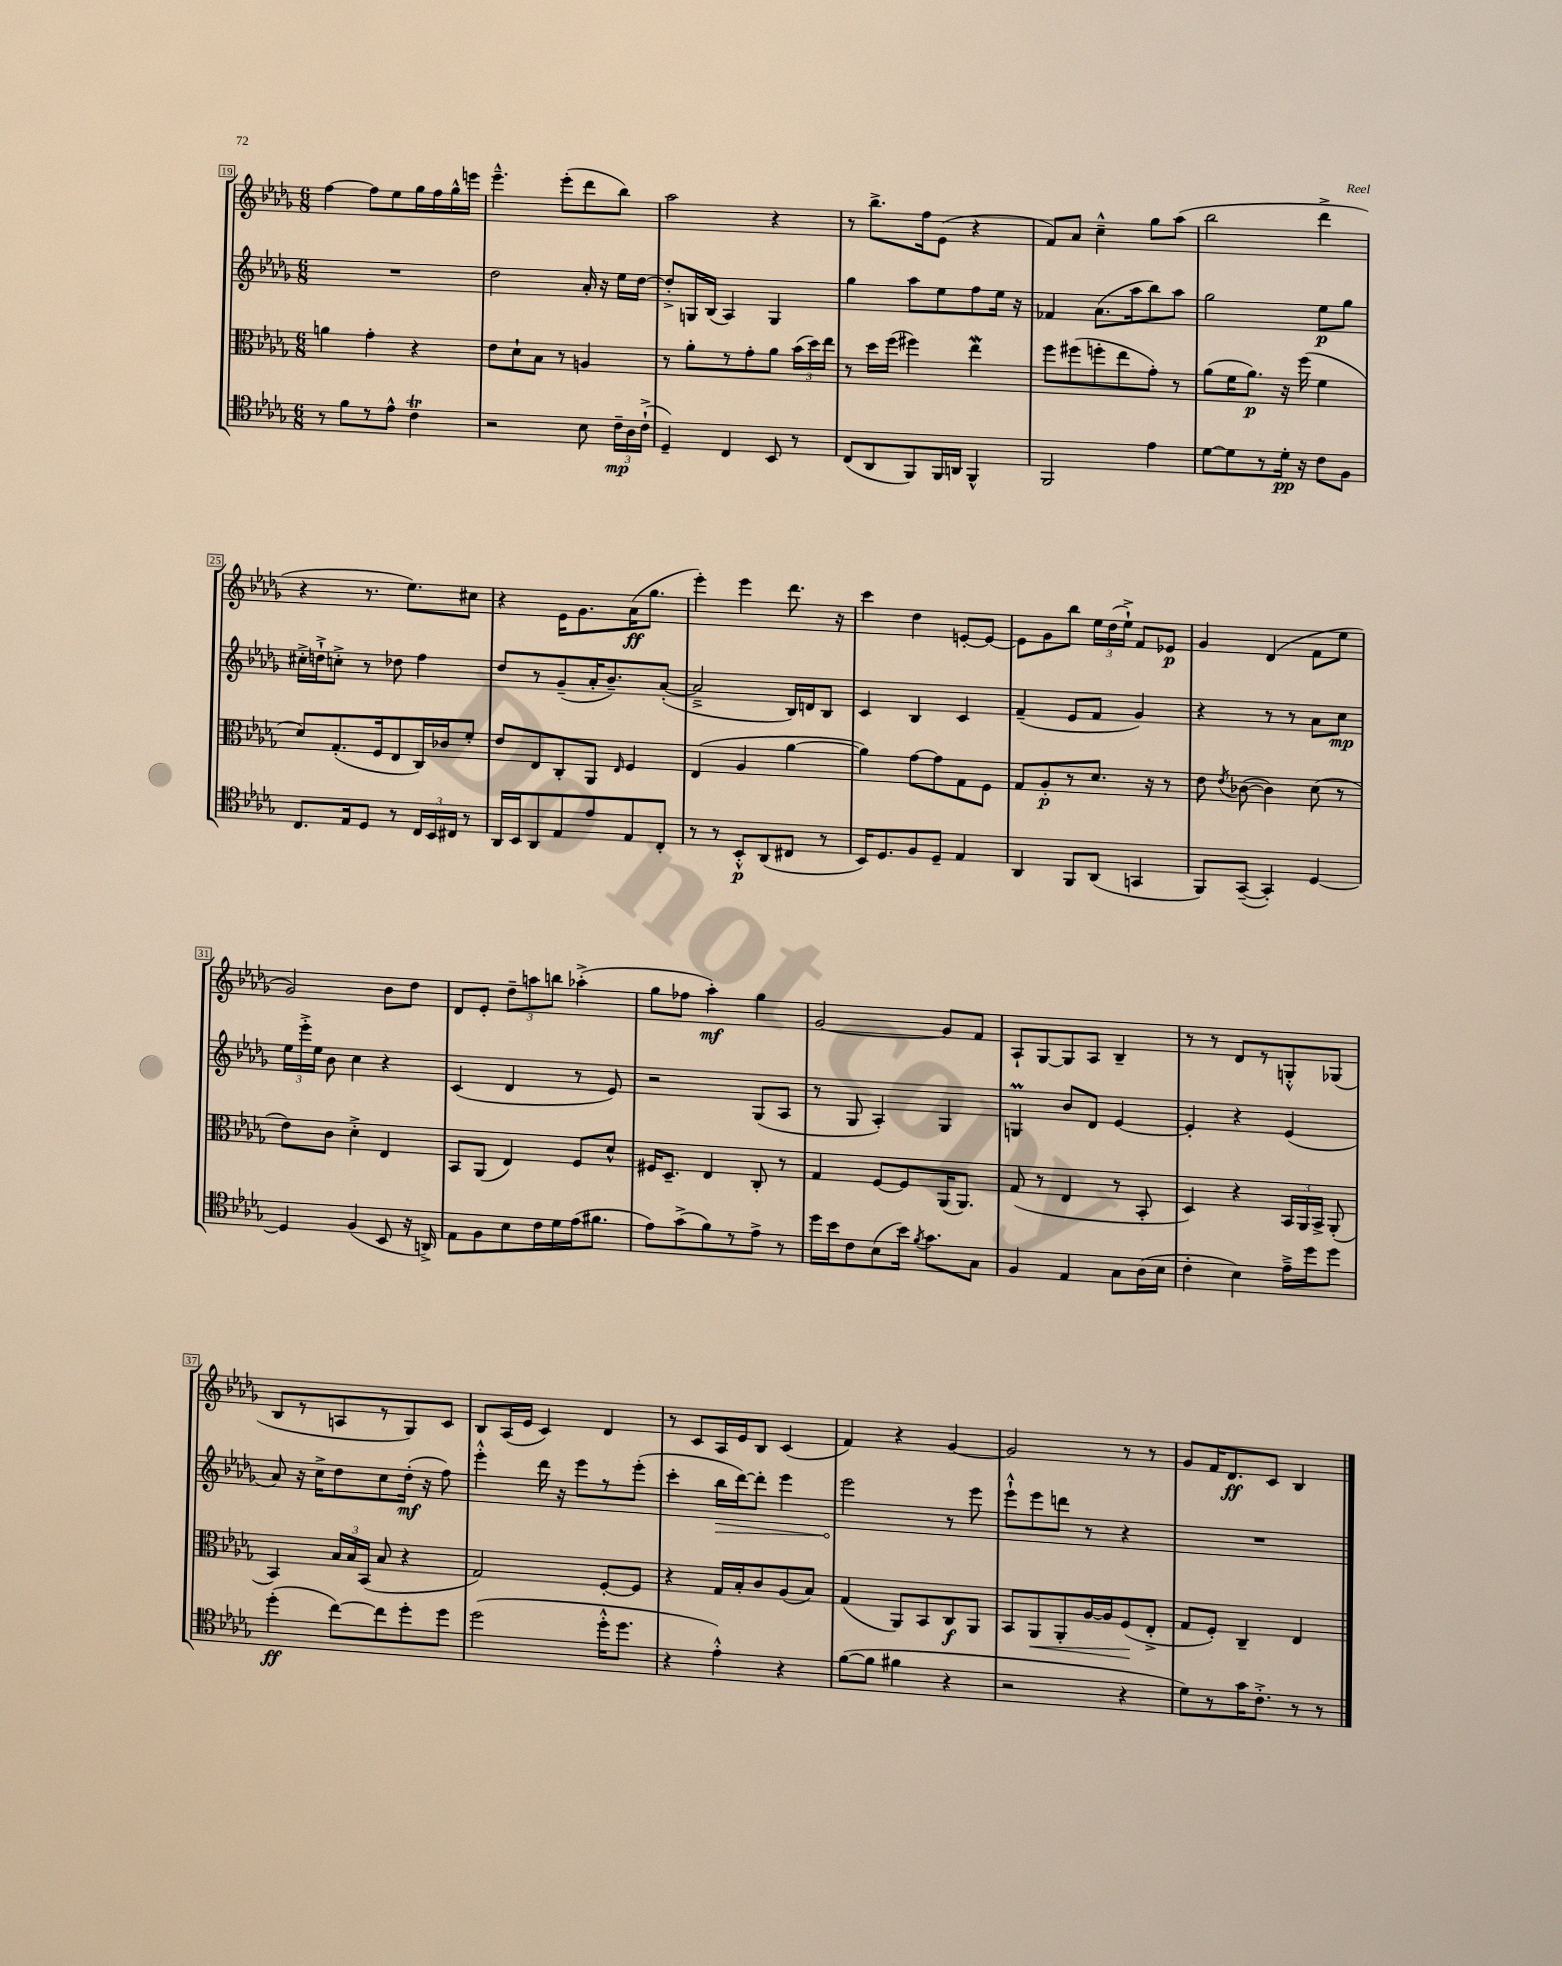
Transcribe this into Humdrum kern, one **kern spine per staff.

**kern	**kern	**kern	**kern
*staff4	*staff3	*staff2	*staff1
*clefC4	*clefC3	*clefG2	*clefG2
*k[b-e-a-d-g-]	*k[b-e-a-d-g-]	*k[b-e-a-d-g-]	*k[b-e-a-d-g-]
*M6/8	*M6/8	*M6/8	*M6/8
8r	4a	2.r	[4ff
8f	.	.	.
8r	4g-'	.	8ff]
8e-^^	.	.	8ee-
4c	4r	.	16gg-
.	.	.	16ff
.	.	.	16gg-^^
.	.	.	16eee
=	=	=	=
2r	8e-	2dd-	4.eee-~^^
.	8d-`	.	.
.	8B-	.	.
.	8r	.	(8eee-'
8B-	4A	16a-'	8ddd-
.	.	16r	.
24c~	.	16ee-	8bb-)
24A-	.	.	.
.	.	[16dd-	.
(24c`^	.	.	.
=	=	=	=
4D-~)	8r	8dd-'^]	2aa-
.	8a-'	16G	.
.	.	(16B-	.
4C	8r	4A-)	.
.	8g-'	.	.
8BB-	8a-	4G	4r
8r	(24b-	.	.
.	24dd-)	.	.
.	24ee-	.	.
=	=	=	=
(8C	8r	4gg-	8r
8AA-	16dd-	.	8.bb-^
.	(16ff	.	.
8FF)	4ff#)	8aa-	.
.	.	.	16ff
16FF	.	8ee-	(8e-
16AA	.	.	.
4FF^^	4ee-	8ff	4r
.	.	16ee-	.
.	.	16r	.
=	=	=	=
2FF	8ff	4f-	8f)
.	(8ff#	.	8a-
.	8ff'	(8.a-	4cc~^^
.	8ee-	.	.
.	.	16aa-	.
4e-	8g-')	8bb-)	8gg-
.	8r	8aa-	(8aa-
=	=	=	=
[8d-	(8a-	2gg-	2bb-
8d-]	16f	.	.
.	8.a-)	.	.
8r	.	.	.
16d-'	16r	.	.
16r	(16ff	.	.
8c	4f	8ee-	4ddd-^
8F	.	8gg-	.
=	=	=	=
8.C	8d-)	16cc#'^	4r
.	.	16dd`^	.
.	(8.G-'	8cc'^	.
16E-	.	.	.
8D-	.	8r	8.r
.	16F	.	.
8r	8E-	8dd-	.
.	.	.	8.ee-)
24C	16C)	4ff	.
24BB-	.	.	.
.	16c-	.	.
24C#	.	.	.
8r	8f'	.	8cc#
=	=	=	=
16AA-	8e-	8dd-	4r
16BB-	.	.	.
8AA-	8E-	8r	.
8E-	8C'	(8g-~	16e-
.	.	.	8.g-
8e-	8AA-	16a-'	.
.	.	8.b-~)	.
.	16qqE-	.	.
8E-	4F	.	(16a-
.	.	.	8.gg-
8C'	.	([8a-'	.
=	=	=	=
8r	(4E-	2a-~^]	4eee-')
8r	.	.	.
8BB-'^^	4A-	.	4eee-
(8AA-	.	.	.
8C#	[4a-	16B-)	8.ddd-
.	.	16d	.
8r	.	8B-	.
.	.	.	16r
=	=	=	=
16BB-)	4a-])	4c	4ccc
8.D-	.	.	.
8F	[8g-	4B-	4dd-
8D-~	8g-]	.	.
4E-	8G-	4c	[8e'
.	8F	.	8e_
=	=	=	=
4AA-	8G-	(4f~	8e]
.	8A-'	.	8g-
8FF	8r	8e-	8bb-
(8AA-	8.d-	8f	24ee-
.	.	.	(24dd-
.	.	.	24ee-`^)
4GG	.	4g-)	8f
.	16r	.	.
.	8r	.	8e-
=	=	=	=
8FF)	8e-	4r	4g-
.	8qe-	.	.
([8GG-~	([8c-	.	.
4GG-'])	4c-])	8r	(4d-
.	.	8r	.
[4D-	(8d-	8a-	8f
.	8r	8cc	8ee-
=	=	=	=
4D-]	8e-)	24ee-	2g-)
.	.	24eee-'^	.
.	.	24ee-	.
.	8c	8b-	.
(4F	4d-'^	4cc	.
8BB-	4E-	4r	8b-
16r	.	.	8dd-
16AA^)	.	.	.
=	=	=	=
8E-	8BB-	(4c	8d-
8F	(8AA-	.	8e-'
8B-	4E-)	4d-	12dd-~
.	.	.	12aa
16c	.	.	.
.	.	.	12bb
16d-	.	.	.
(16e-	8F	8r	(4aa-'^
8.f#	.	.	.
.	8d-^^	8e-)	.
=	=	=	=
8e-)	16F#	2r	8gg-
.	8.D-~	.	.
(8g-^	.	.	8ff-
8f)	4E-	.	4aa-')
8r	.	.	.
8e-^	8C'	(8G-	4gg-
8r	8r	8A-	.
=	=	=	=
16dd-	4G-	8r	[2g-
16b-	.	.	.
8c	.	8G-	.
(8B-	[8F	4A-')	.
16b-)	8F]	.	.
8qf	.	.	.
8.g-	.	.	.
.	(16AA-	4G-	8g-]
.	8.AA-)	.	.
8G-	.	.	8f
=	=	=	=
4F	(8G-	4G	8A-`
.	8r	.	[8G-
4E-	4E-	8b-	8G-]
.	.	8d-	8A-
8G-	8r	[4e-	4B-~
(16A-	8BB-'	.	.
16B-	.	.	.
=	=	=	=
4c'	4D-)	4e-']	8r
.	.	.	8r
4B-)	4r	4r	8d-
.	.	.	8r
16e-~^	24BB-	(4e-	8G'^^
.	24AA-	.	.
16dd-	.	.	.
.	24BB-^	.	.
8dd-	(8AA-'	.	(8G-
=	=	=	=
(4dd-'	4BB-)	8a-)	8B-
.	.	16r	8r
.	.	16cc^	.
[8cc)	24B-	8dd-	8A
.	24B-	.	.
.	(24BB-	.	.
8cc]	8B-	8cc	8r
8dd-'	4r	(16dd-'	8G-)
.	.	16r	.
8dd-	.	8ff)	8c
=	=	=	=
(2dd-	2G-)	4eee-'^^	8B-
.	.	.	(16A-
.	.	.	16e-
.	.	16ddd-	4c)
.	.	16r	.
.	.	8eee-	.
16dd-'^^	[8F'	8r	4d-
8.dd-	.	.	.
.	8F]	(8eee-'	.
=	=	=	=
4r	4r	4ccc'	8r
.	.	.	8c
4e-'^^)	16G-	16bb-	16A-
.	16B-'	[16ddd-)	16e-
.	8c	8ddd-']	8B-
4r	(8A-	4eee-	(4c
.	8B-)	.	.
=	=	=	=
([8f	(4G-	2eee-	4f)
8f]	.	.	.
4f#	8AA-)	.	4r
.	8BB-	.	.
4r	8C	8r	[4g-
.	8AA-	8eee-	.
=	=	=	=
2r	8BB-	8eee-`^^	2g-]
.	8AA-	8eee-	.
.	8AA-'	8ddd	.
.	[16A-	8r	.
.	16A-]	.	.
4r	(8F	4r	8r
.	8E-'^	.	8r
=	=	=	=
8d-)	8G-	2.r	8g-
8r	8F')	.	16f
.	.	.	8.d-
16g-	4C~	.	.
8.c'^	.	.	.
.	.	.	8c
8r	4E-	.	4B-
8r	.	.	.
==	==	==	==
*-	*-	*-	*-
